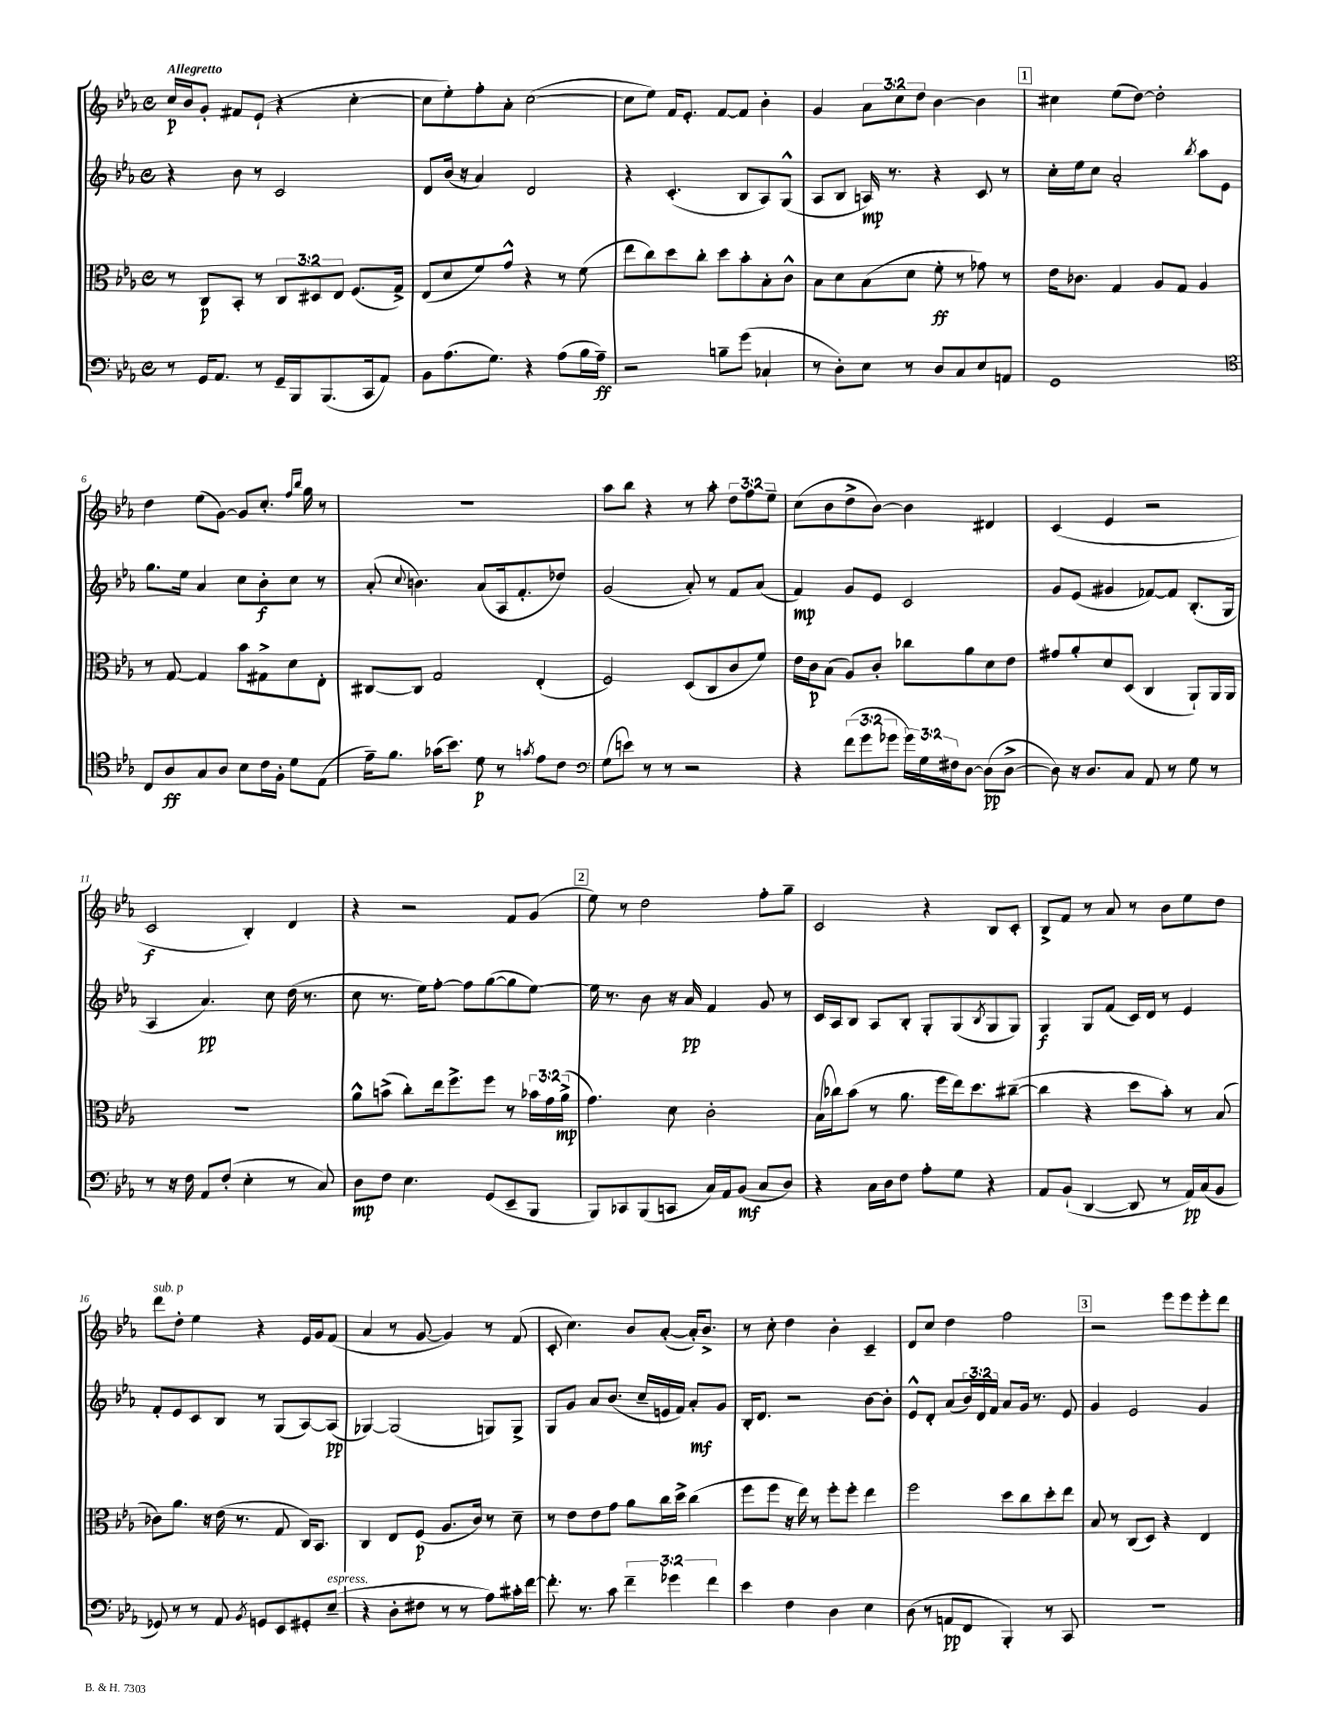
<<
\new StaffGroup <<
\new Staff = "s0" {
    \clef treble \key ees \major \defaultTimeSignature \time 4/4 \override Staff.TupletNumber.text = #tuplet-number::calc-fraction-text \tempo "Allegretto"
    c''16\p bes'16 g'8-. fis'8 ees'8-!( r4 c''4~-. |
    c''8 ees''8-.) f''8-. aes'8-. c''2~( |
    c''8 ees''8) f'16 ees'8.-. f'8~ f'8 bes'4-. |
    g'4 \tuplet 3/2 { aes'8 c''8 d''8 } bes'4~ bes'4 |
    \mark \markup { \box "1" } cis''4 ees''8( d''8~) d''2-. |
    d''4 ees''8( g'8~) g'8 c''8.-. \grace { f''16 bes''16 } g''16 r8 |
    R1 |
    aes''8 bes''8 r4 r8 aes''8-. \tuplet 3/2 { d''8 f''8 ees''8-- } |
    c''8( bes'8 d''8-> bes'8~) bes'4 dis'4 |
    c'4( ees'4 r2 |
    c'2\f bes4-.) d'4 |
    r4 r2 f'8 g'8( |
    \mark \markup { \box "2" } ees''8) r8 d''2 f''8-. g''8-- |
    c'2 r4 bes8 c'8-. |
    bes8-> f'8 r8 aes'8 r8 bes'8 ees''8 d''8 |
    d'''8^\markup { \italic "sub. p" } d''8-. ees''4 r4 ees'16 g'16 f'8( |
    aes'4 r8 g'8~ g'4) r8 f'8( |
    c'8-. c''4.) bes'8 aes'8~-.( aes'16-.) bes'8.-> |
    r8 c''8-. d''4 bes'4-. c'4-- |
    d'8 c''8 d''4 f''2 |
    \mark \markup { \box "3" } r2 ees'''8 ees'''8 ees'''8-. d'''8 \bar "|." |
}
\new Staff = "s1" {
    \clef treble \key ees \major \defaultTimeSignature \time 4/4 \override Staff.TupletNumber.text = #tuplet-number::calc-fraction-text
    r4 bes'8 r8 c'2 |
    d'8 bes'16( r16 aes'4) d'2 |
    r4 c'4.-.( bes8 aes8) g8-^( |
    aes8 bes8 a16\mp) r8. r4 c'8 r8 |
    \mark \markup { \box "1" } c''16-. ees''16 c''8 aes'2-. \acciaccatura { bes''8 } aes''8 ees'8 |
    g''8. ees''16 aes'4 c''8 bes'8-.\f c''8 r8 |
    aes'8-.( \appoggiatura { c''8 } b'4.) aes'8( aes16 f'8.-. des''8) |
    g'2( aes'8-.) r8 f'8 aes'8( |
    f'4\mp) g'8 ees'8 c'2 |
    g'8 ees'8( gis'4 fes'8~) fes'8 bes8.-.( g16 |
    aes4 aes'4.\pp) c''8 d''16( r8. |
    c''8 r8. ees''16) f''8~-. f''8 g''8~( g''8 ees''8~) |
    \mark \markup { \box "2" } ees''16 r8. bes'8 r16 aes'16\pp f'4 g'8 r8 |
    c'16 aes16 bes8 aes8 bes8-. g8-. g8( \acciaccatura { bes8 } g8 g8) |
    g4\f g8 f'8( c'16) d'16 r8 ees'4 |
    f'8-. ees'8 c'8 bes8 r8 g8( aes8~) aes8\pp( |
    ges4~) ges2( g8) g8-> |
    g8 g'8 aes'8 bes'8.( c''16-- e'16 f'16) aes'8-.\mf g'8 |
    bes16-. d'8. r2 bes'8~ bes'8-. |
    ees'8-^ d'8-. aes'8( \tuplet 3/2 { bes'16) d'16 f'16 } aes'8 g'16 r8. ees'8 |
    \mark \markup { \box "3" } g'4 ees'2 g'4 \bar "|." |
}
\new Staff = "s2" {
    \clef alto \key ees \major \defaultTimeSignature \time 4/4 \override Staff.TupletNumber.text = #tuplet-number::calc-fraction-text
    r8 c8\p bes,8-. r8 \tuplet 3/2 { c8 dis8 ees8 } f8.( g16->) |
    ees8( d'8 f'8) g'8-^ r4 r8 f'8( |
    ees''8 c''8) d''8 c''8-. d''8 bes'8-. bes8-. c'8-^ |
    bes8 d'8 bes8( d'8 f'8-.\ff r8 ges'8) r8 |
    \mark \markup { \box "1" } ees'16 ces'8. g4 aes8 g8 aes4 |
    r8 g8~ g4 bes'8 gis8-> d'8 ees8-. |
    cis8~ cis8 g2 ees4-.( |
    f2) d8( c8 c'8 f'8) |
    ees'16 c'16\p bes8( aes8) c'8-. ces''8 aes'8 d'8 ees'8 |
    gis'8 aes'8-. d'8 d8( c4 aes,8-!) aes,16 aes,16 |
    R1 |
    aes'8-^ b'8->( c''8-.) ees''16 f''8.-> f''8 r8 \tuplet 3/2 { bes'16 g'16 aes'16->\mp( } |
    \mark \markup { \box "2" } g'4.) d'8 c'2-. |
    bes16( ces''16) bes'8( r8 aes'8. f''16 ees''16) d''8. cis''8~--( |
    cis''4 r4 d''8 bes'8-.) r8 bes8( |
    ces'8) aes'8. r16 ees'16( r8. g8 c16) bes,8. |
    c4 ees8 f8\p( aes8. c'16) r8 d'8-- |
    r8 ees'8 ees'8 g'8 aes'8 c''16 d''16-> c''4( |
    f''8 f''8 r16 ees''16) r8 f''8-. f''8-. ees''4 |
    f''2 d''8 c''8 d''8-. ees''8 |
    \mark \markup { \box "3" } bes8 r8 c8( d8) r4 ees4 \bar "|." |
}
\new Staff = "s3" {
    \clef bass \key ees \major \defaultTimeSignature \time 4/4 \override Staff.TupletNumber.text = #tuplet-number::calc-fraction-text
    r8 g,16 aes,8. r8 g,16-- bes,,16 bes,,8.( c,16 aes,8) |
    bes,8 aes8.( g8.) r4 aes8( bes16 aes16--\ff) |
    r2 b8-- g'8( ces4-! |
    r8 d8-.) ees8 r8 d8 c8 ees8 a,8 |
    \mark \markup { \box "1" } g,1 |
    \clef tenor c8 aes8\ff g8 aes8 bes8 c'16 f16-. d'8 ees8( |
    ees'16--) f'8. ges'16( bes'8.) d'8\p r8 \acciaccatura { g'8 } ees'8 c'8 |
    \clef bass g8( e'8) r8 r8 r2 |
    r4 \tuplet 3/2 { f'8( g'8 ges'8 } \tuplet 3/2 { ges'16) g16 fis16 } d8~ d8\pp( d8~-> |
    d8) r16 d8. c8 aes,8 r8 g8 r8 |
    r8 r16 f16 aes,8 f8-.( ees4-. r8 c8) |
    d8\mp f8 ees4. g,8( ees,8-- bes,,8 |
    \mark \markup { \box "2" } bes,,8) ces,8 bes,,8( c,8 c16) aes,16 bes,8\mf( c8 d8) |
    r4 c16 d16 f8 aes8-. g8 r4 |
    aes,8 bes,8-!( d,4~ d,8 r8 aes,16\pp) c16( bes,8 |
    ges,8) r8 r8 aes,8 \acciaccatura { bes,8 } g,8 ees,8 gis,8-. ees8--^\markup { \italic "espress." }( |
    r4 d8-. fis8 r8 r8 aes8) cis'16-. f'16~ |
    f'8.-. r8. c'8 \tuplet 3/2 { f'4-- ges'4 f'4 } |
    ees'4 f4 d4 ees4 |
    d8( r8 a,8\pp f,8 bes,,4-.) r8 c,8 |
    \mark \markup { \box "3" } R1 \bar "|." |
}
>>
>>
